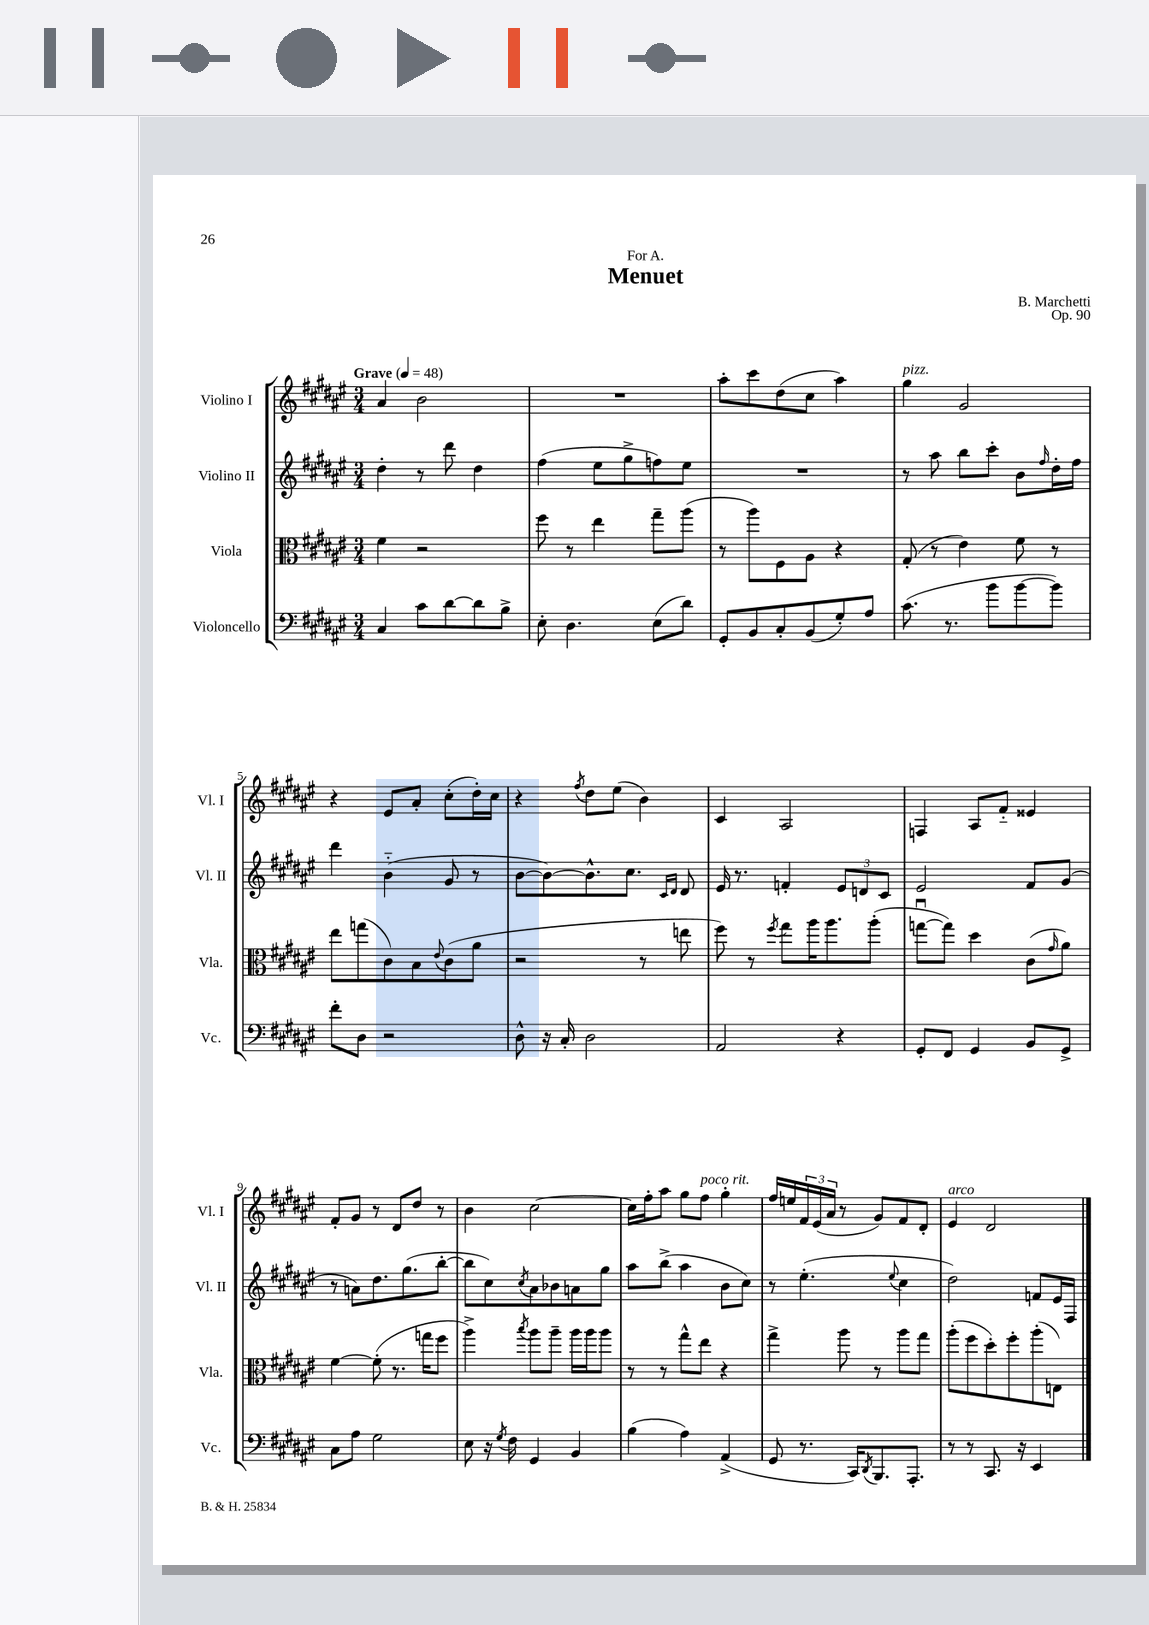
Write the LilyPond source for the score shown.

\header { title = "Menuet" composer = "B. Marchetti" dedication = "For A." opus = "Op. 90" }
<<
\new StaffGroup <<
\new Staff = "s0" \with { instrumentName = "Violino I" shortInstrumentName = "Vl. I" } {
    \clef treble \key fis \major \numericTimeSignature \time 3/4 \tempo "Grave" 4 = 48
    ais'4 b'2 |
    R2. |
    ais''8-. cis'''8 dis''8( cis''8 ais''4) |
    gis''4^\markup { \italic "pizz." } gis'2 |
    r4 eis'8 ais'8-. cis''8-.( dis''16-.) cis''16 |
    r4 \acciaccatura { fis''8 } dis''8 eis''8( b'4) |
    cis'4 ais2 |
    f4 ais8 fis'8-_ eisis'4 |
    fis'8-. gis'8 r8 dis'8 dis''8 r8 |
    b'4 cis''2~ |
    cis''16 fis''16-. ais''8 gis''8 fis''8^\markup { \italic "poco rit." } gis''4-. |
    fis''16 e''16 \tuplet 3/2 { fis'16 eis'16( ais'16 } r8 gis'8) fis'8 dis'8-. |
    eis'4^\markup { \italic "arco" } dis'2 \bar "|." |
}
\new Staff = "s1" \with { instrumentName = "Violino II" shortInstrumentName = "Vl. II" } {
    \clef treble \key fis \major \numericTimeSignature \time 3/4
    dis''4-. r8 dis'''8 dis''4 |
    fis''4( eis''8 gis''8-> f''8) eis''8 |
    R2. |
    r8 ais''8 b''8 cis'''8-. b'8 \grace { fis''16 } dis''16-. fis''16 |
    dis'''4 b'4-_( gis'8 r8 |
    b'8~ b'8~) b'8.-^ cis''8. \grace { cis'16 dis'16 } dis'8 |
    eis'16 r8. f'4-. \tuplet 3/2 { eis'8 d'8 cis'8 } |
    eis'2 fis'8 gis'8( |
    r8 a'8) dis''8. gis''8.( b''8~-. |
    b''8 cis''8) \acciaccatura { cis''8 } ais'8 bes'8 a'8 gis''8 |
    ais''8 b''8->( ais''4 b'8 cis''8) |
    r8 eis''4.-.( \appoggiatura { eis''8 } cis''4 |
    dis''2) f'8 eis'16 fis16 \bar "|." |
}
\new Staff = "s2" \with { instrumentName = "Viola" shortInstrumentName = "Vla." } {
    \clef alto \key fis \major \numericTimeSignature \time 3/4
    fis'4 r2 |
    fis''8 r8 eis''4 gis''8-- ais''8( |
    r8 ais''8) fis8 ais8 r4 |
    gis8-.( r8 eis'4) fis'8 r8 |
    eis''8 g''8( cis'8) b8 \appoggiatura { eis'8 } cis'8( ais'8 |
    r2 r8 e''8 |
    fis''8) r8 \acciaccatura { fis''8 } gis''8 ais''16 ais''8. ais''8-.( |
    g''8~\downbow g''8) dis''4 cis'8( \grace { gis'16 } ais'8) |
    fis'4~ fis'8-.( r8. g''16 fis''8 |
    ais''4->) \acciaccatura { b''8 } ais''8 ais''8-- ais''16 ais''16 ais''8 |
    r8 r8 gis''8-^ eis''8 r4 |
    gis''4-> ais''8 r8 ais''8 gis''8 |
    ais''8-.( fis''8 dis''8-.) fis''8-. ais''8-.( e8) \bar "|." |
}
\new Staff = "s3" \with { instrumentName = "Violoncello" shortInstrumentName = "Vc." } {
    \clef bass \key fis \major \numericTimeSignature \time 3/4
    cis4 cis'8 dis'8~ dis'8 b8-> |
    eis8-. dis4. eis8( dis'8) |
    gis,8-. b,8 cis8-. b,8( gis8-.) ais8 |
    cis'8.( r8. b'8 b'8~ b'8) |
    fis'8-. dis8 r2 |
    dis8-^ r16 cis16-. dis2 |
    ais,2 r4 |
    gis,8-. fis,8 gis,4 b,8 gis,8-> |
    cis8 ais8 gis2 |
    eis8 r16 \acciaccatura { gis8 } fis16 gis,4 b,4 |
    b4( ais4) ais,4->( |
    gis,8 r8. cis,16) \acciaccatura { dis,8 } b,,8. ais,,8.-. |
    r8 r8 cis,8. r16 eis,4 \bar "|." |
}
>>
>>
